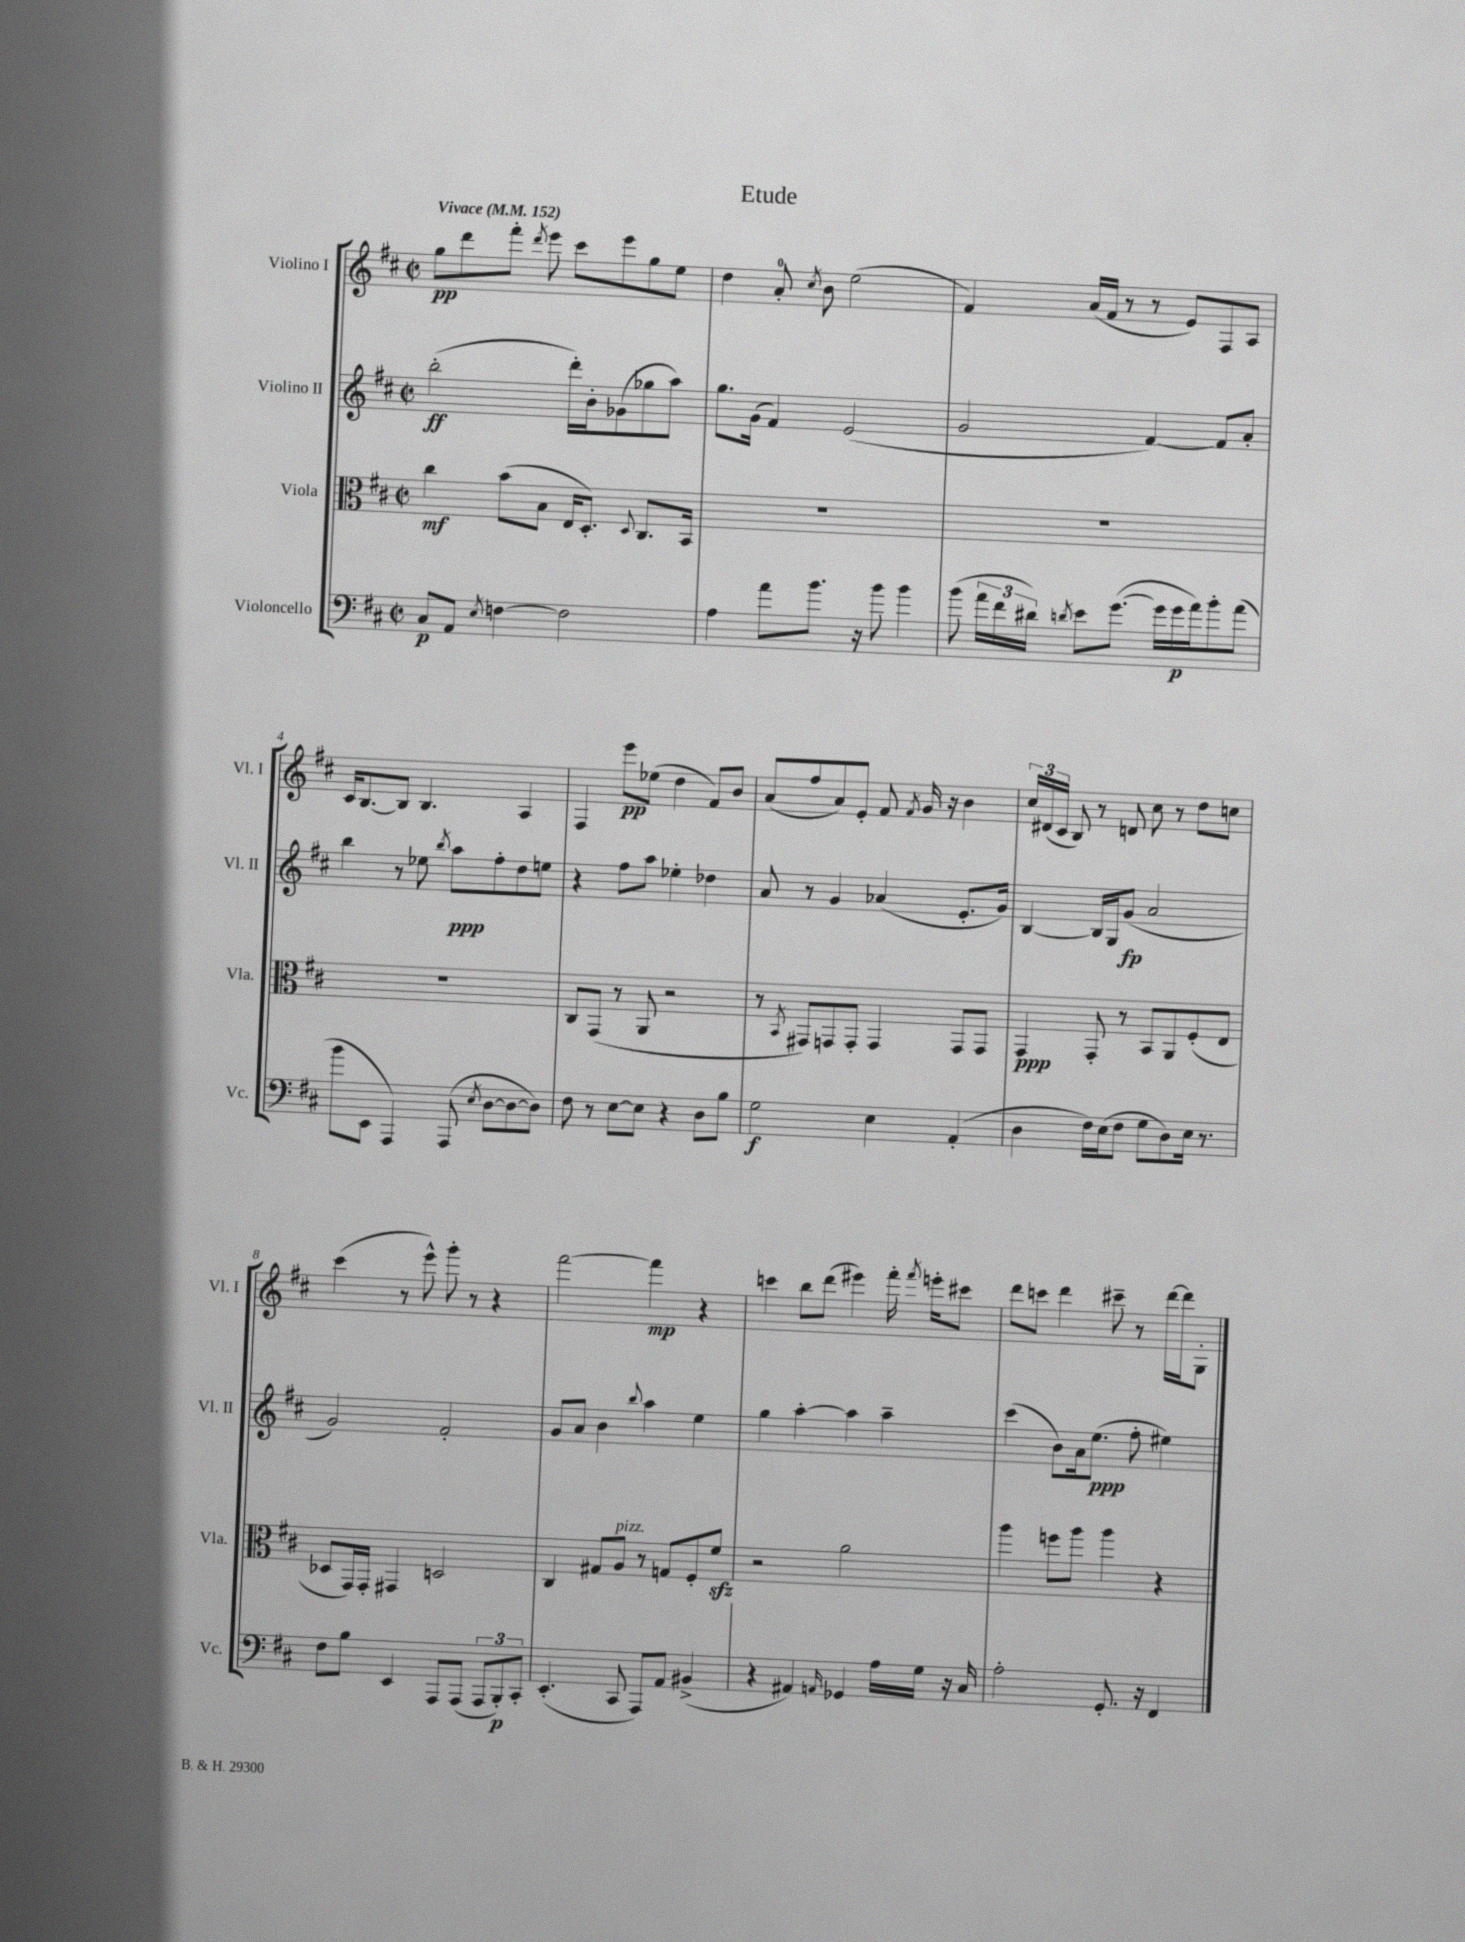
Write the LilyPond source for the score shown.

\header { title = "Etude" }
<<
\new StaffGroup <<
\new Staff = "s0" \with { instrumentName = "Violino I" shortInstrumentName = "Vl. I" } {
    \clef treble \key d \major \defaultTimeSignature \time 2/2 \tempo "Vivace" 4 = 152
    \autoBeamOff g''8[\pp d'''8 fis'''8]-. \acciaccatura { d'''8 } e'''8 cis'''8[ e'''8 g''8 e''8] |
    d''4 a'8-0-. \acciaccatura { cis''8 } b'8 e''2( |
    fis'4) a'16[( fis'16] r8 r8 e'8[) fis8 a8] |
    cis'16[ b8.~ b8] b4. a4 |
    fis4 e'''8[\pp ees''8]( d''4 fis'8[) b'8] |
    a'8[( fis''8 a'8) e'8]-. fis'8 \acciaccatura { fis'8 } g'16 r16 b'4 |
    \tuplet 3/2 { cis''16[ dis'16( cis'16] } b8) r8 d'8 cis''8 r8 d''8[ c''8] |
    cis'''4( r8 e'''8-^) g'''8-. r8 r4 |
    fis'''2~ fis'''4\mp r4 |
    c'''4 b''8[ d'''8]( eis'''4) fis'''16-. \acciaccatura { fis'''8 } e'''16[-. cis'''8] |
    d'''8[ c'''8] d'''4 cis'''8-- r8 d'''16[~ d'''16 g8]-. \bar "|." |
}
\new Staff = "s1" \with { instrumentName = "Violino II" shortInstrumentName = "Vl. II" } {
    \clef treble \key d \major \defaultTimeSignature \time 2/2
    \autoBeamOff b''2-.\ff( d'''16[-.) b'16-. ges'8( ges''8 a''8]) |
    g''8.[ g'16]( fis'4) e'2( |
    g'2 fis'4~) fis'8[ a'8]-. |
    b''4 r8 ees''8 \acciaccatura { b''8 } a''8[\ppp fis''8-. d''8 e''8] |
    r4 fis''8[ a''8] ees''4-. des''4 |
    a'8 r8 g'4 aes'4( e'8.[-. g'16]) |
    b4~ b16[ g16 g'8]\fp( a'2 |
    g'2) fis'2-. |
    g'8[ a'8] b'4 \appoggiatura { b''8 } a''4 e''4 |
    g''4 a''4~-. a''4 a''4-- |
    cis'''4( b'8[) a'16 e''8.]\ppp( fis''8-. eis''4) \bar "|." |
}
\new Staff = "s2" \with { instrumentName = "Viola" shortInstrumentName = "Vla." } {
    \clef alto \key d \major \defaultTimeSignature \time 2/2
    \autoBeamOff cis''4\mf b'8[( b8] e16[ d8.]-.) \appoggiatura { d8 } cis8.[ b,16] |
    R1 |
    R1 |
    R1 |
    cis8[ g,8]( r8 a,8 r2 |
    r8 \acciaccatura { b,8 } gis,8[) g,8 g,8]-. g,4 g,8[ g,8] |
    g,4\ppp g,8-. r8 b,8[ a,8 fis8-.( e8] |
    des8[ g,16) g,16]-. gis,4 d2 |
    cis4 gis8[ a8]^\markup { \italic "pizz." } r8 g8[ fis8-. fis'8]\sfz |
    r2 a'2 |
    a''4 f''8[ a''8] a''4 r4 \bar "|." |
}
\new Staff = "s3" \with { instrumentName = "Violoncello" shortInstrumentName = "Vc." } {
    \clef bass \key d \major \defaultTimeSignature \time 2/2
    \autoBeamOff cis8[\p a,8] \acciaccatura { e8 } f4~ f2 |
    a4 a'8[ b'8.] r16 b'8 b'4 |
    b'8( \tuplet 3/2 { a'16[ fis'16 dis'16]) } \acciaccatura { d'8 } e'8[ g'8.]~( g'16[ g'16\p a'16) b'8-. a'8]( |
    b'8[ e,8] a,,4) a,,8( \acciaccatura { e8 } d8[~ d8~ d8]) |
    fis8 r8 e8[~ e8] r4 d8[ b8] |
    g2\f e4 a,4-.( |
    d4 fis16[) e16( fis8] g8[ d8) e16] r8. |
    fis8[ b8] e,4 a,,8[ a,,8]( \tuplet 3/2 { a,,8[ b,,8-.\p) cis,8]-. } |
    e,4.-.( cis,8 a,,8[) a,8] bis,4->( |
    r4 ais,4) \grace { a,16 } ges,4 a16[ g16] r16 cis16 |
    a2-. g,8.-. r16 fis,4 \bar "|." |
}
>>
>>
